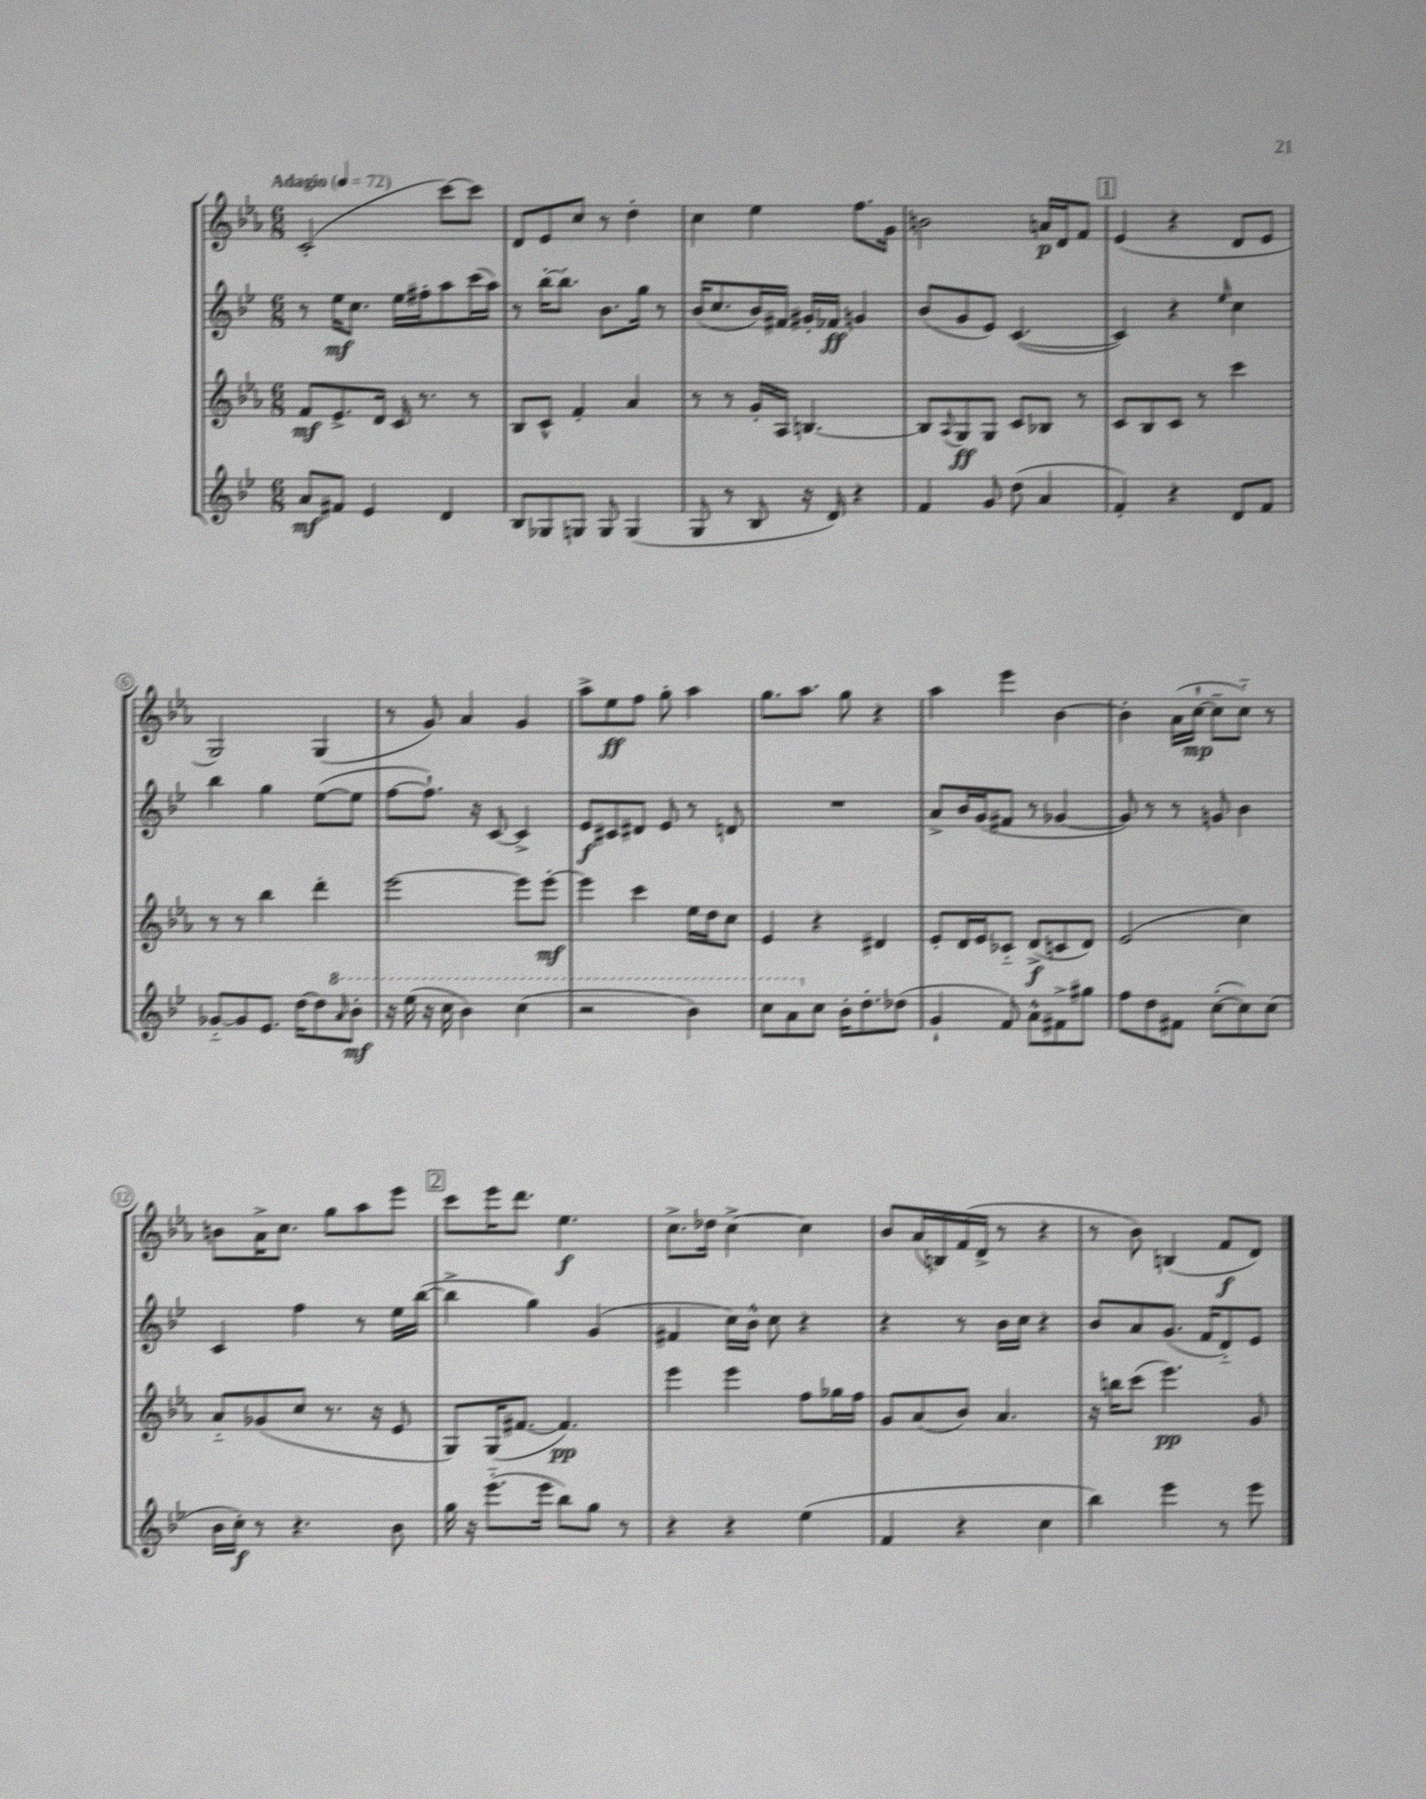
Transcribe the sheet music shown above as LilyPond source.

<<
\new StaffGroup <<
\new Staff = "s0" {
    \clef treble \key ees \major \numericTimeSignature \time 6/8 \tempo "Adagio" 4 = 72
    c'2-.( c'''8~) c'''8 |
    d'8 ees'8 c''8 r8 d''4-. |
    c''4 ees''4 f''8. g'16 |
    b'2 a'16\p d'16 f'8 |
    \mark \markup { \box "1" } ees'4( r4 d'8 ees'8 |
    g2) g4( |
    r8 g'8) aes'4 g'4 |
    aes''8-> ees''8\ff f''8 g''8-. aes''4 |
    g''8. aes''8. g''8 r4 |
    aes''4 ees'''4 bes'4~ |
    bes'4-. aes'16( c''16~-!\mp c''8-- c''8-_) r8 |
    b'8 aes'16-> c''8. g''8 aes''8 ees'''8 |
    \mark \markup { \box "2" } c'''8 ees'''16 d'''8. ees''4.\f |
    c''8.-> des''16 c''4~-> c''4 |
    bes'8 aes'16( b16) f'16( d'16-> r8 r4 |
    r8 bes'8) b4( f'8\f d'8) \bar "|." |
}
\new Staff = "s1" {
    \clef treble \key bes \major \numericTimeSignature \time 6/8
    r8 ees''16\mf c''8. ees''16 fis''16-. a''8 c'''16( a''16) |
    r8 bes''16~-. bes''8.-. bes'8. g''16 r8 |
    bes'16( c''8. bes'16) fis'16 gis'16-. fes'16\ff g'4 |
    bes'8( g'8 ees'8) c'4.~( |
    \mark \markup { \box "1" } c'4) r4 \grace { ees''16 } c''4 |
    bes''4 g''4 ees''8~( ees''8 |
    f''8~ f''8.-!) r16 c'8~ c'4-> |
    ees'8\f cis'8 dis'8 ees'8 r8 d'8 |
    R2. |
    a'8-> bes'16 g'16( fis'8 r8 ges'4~ |
    ges'8) r8 r8 g'8 bes'4 |
    c'4 f''4 r8 ees''16 bes''16~( |
    \mark \markup { \box "2" } bes''4-> g''4) g'4( |
    fis'4 c''16) bes'16-^ c''8 r4 |
    r4 r8 bes'16 c''16 r4 |
    bes'8 a'8 g'8.( f'16 d'8-_) ees'8 \bar "|." |
}
\new Staff = "s2" {
    \clef treble \key ees \major \numericTimeSignature \time 6/8
    f'8\mf ees'8.-> d'16 c'16 r8. r8 |
    bes8 c'8-^ f'4-. aes'4 |
    r8 r8 g'16-. aes16 b4.~ |
    b8 \appoggiatura { aes8 } g8\ff g8 c'8 bes8 r8 |
    \mark \markup { \box "1" } c'8 bes8 c'8 r8 c'''4 |
    r8 r8 bes''4 d'''4-. |
    ees'''2~ ees'''8 ees'''8~-.\mf |
    ees'''4 c'''4 ees''16 d''16 c''8 |
    ees'4 r4 dis'4 |
    ees'8-. d'16 ees'16 ces'8-_ d'8->\f( c'8 d'8) |
    ees'2( c''4) |
    aes'8-_ ges'8( c''8 r8. r16 ees'8 |
    \mark \markup { \box "2" } g8) g16( fis'8.~ fis'4.\pp) |
    ees'''4 ees'''4 f''8 ges''16 f''16 |
    g'8 aes'8( bes'8) aes'4. |
    r16 b''16 c'''8( ees'''4.\pp) g'8 \bar "|." |
}
\new Staff = "s3" {
    \clef treble \key bes \major \numericTimeSignature \time 6/8
    a'8\mf fis'8 ees'4 d'4 |
    bes8 ges8 g8 g8 g4( |
    g8 r8 bes8 r16 d'16) r4 |
    f'4 g'8 d''8( a'4 |
    \mark \markup { \box "1" } f'4-.) r4 d'8 f'8 |
    ges'8~-_ ges'8 ees'8. d''16~ d''8 \ottava #1 \grace { a''16 } bes''8-.\mf |
    r16 ees'''16( r16 c'''16 bes''4) c'''4( |
    r2 bes''4) |
    c'''8 a''8 \ottava #0 c''8 bes'16-. d''8.-. des''8( |
    g'4-! f'8) a'8-^ fis'8-> gis''8 |
    f''8 d''8 fis'8 c''8~-.( c''8) c''8( |
    bes'16 c''16-.\f) r8 r4. bes'8 |
    \mark \markup { \box "2" } g''16 r16 ees'''8.-_( ees'''16 bes''8) g''8 r8 |
    r4 r4 ees''4( |
    f'4 r4 c''4 |
    bes''4) ees'''4 r8 ees'''8 \bar "|." |
}
>>
>>
\layout { \context { \Score \override BarNumber.stencil = #(make-stencil-circler 0.1 0.3 ly:text-interface::print) } }
